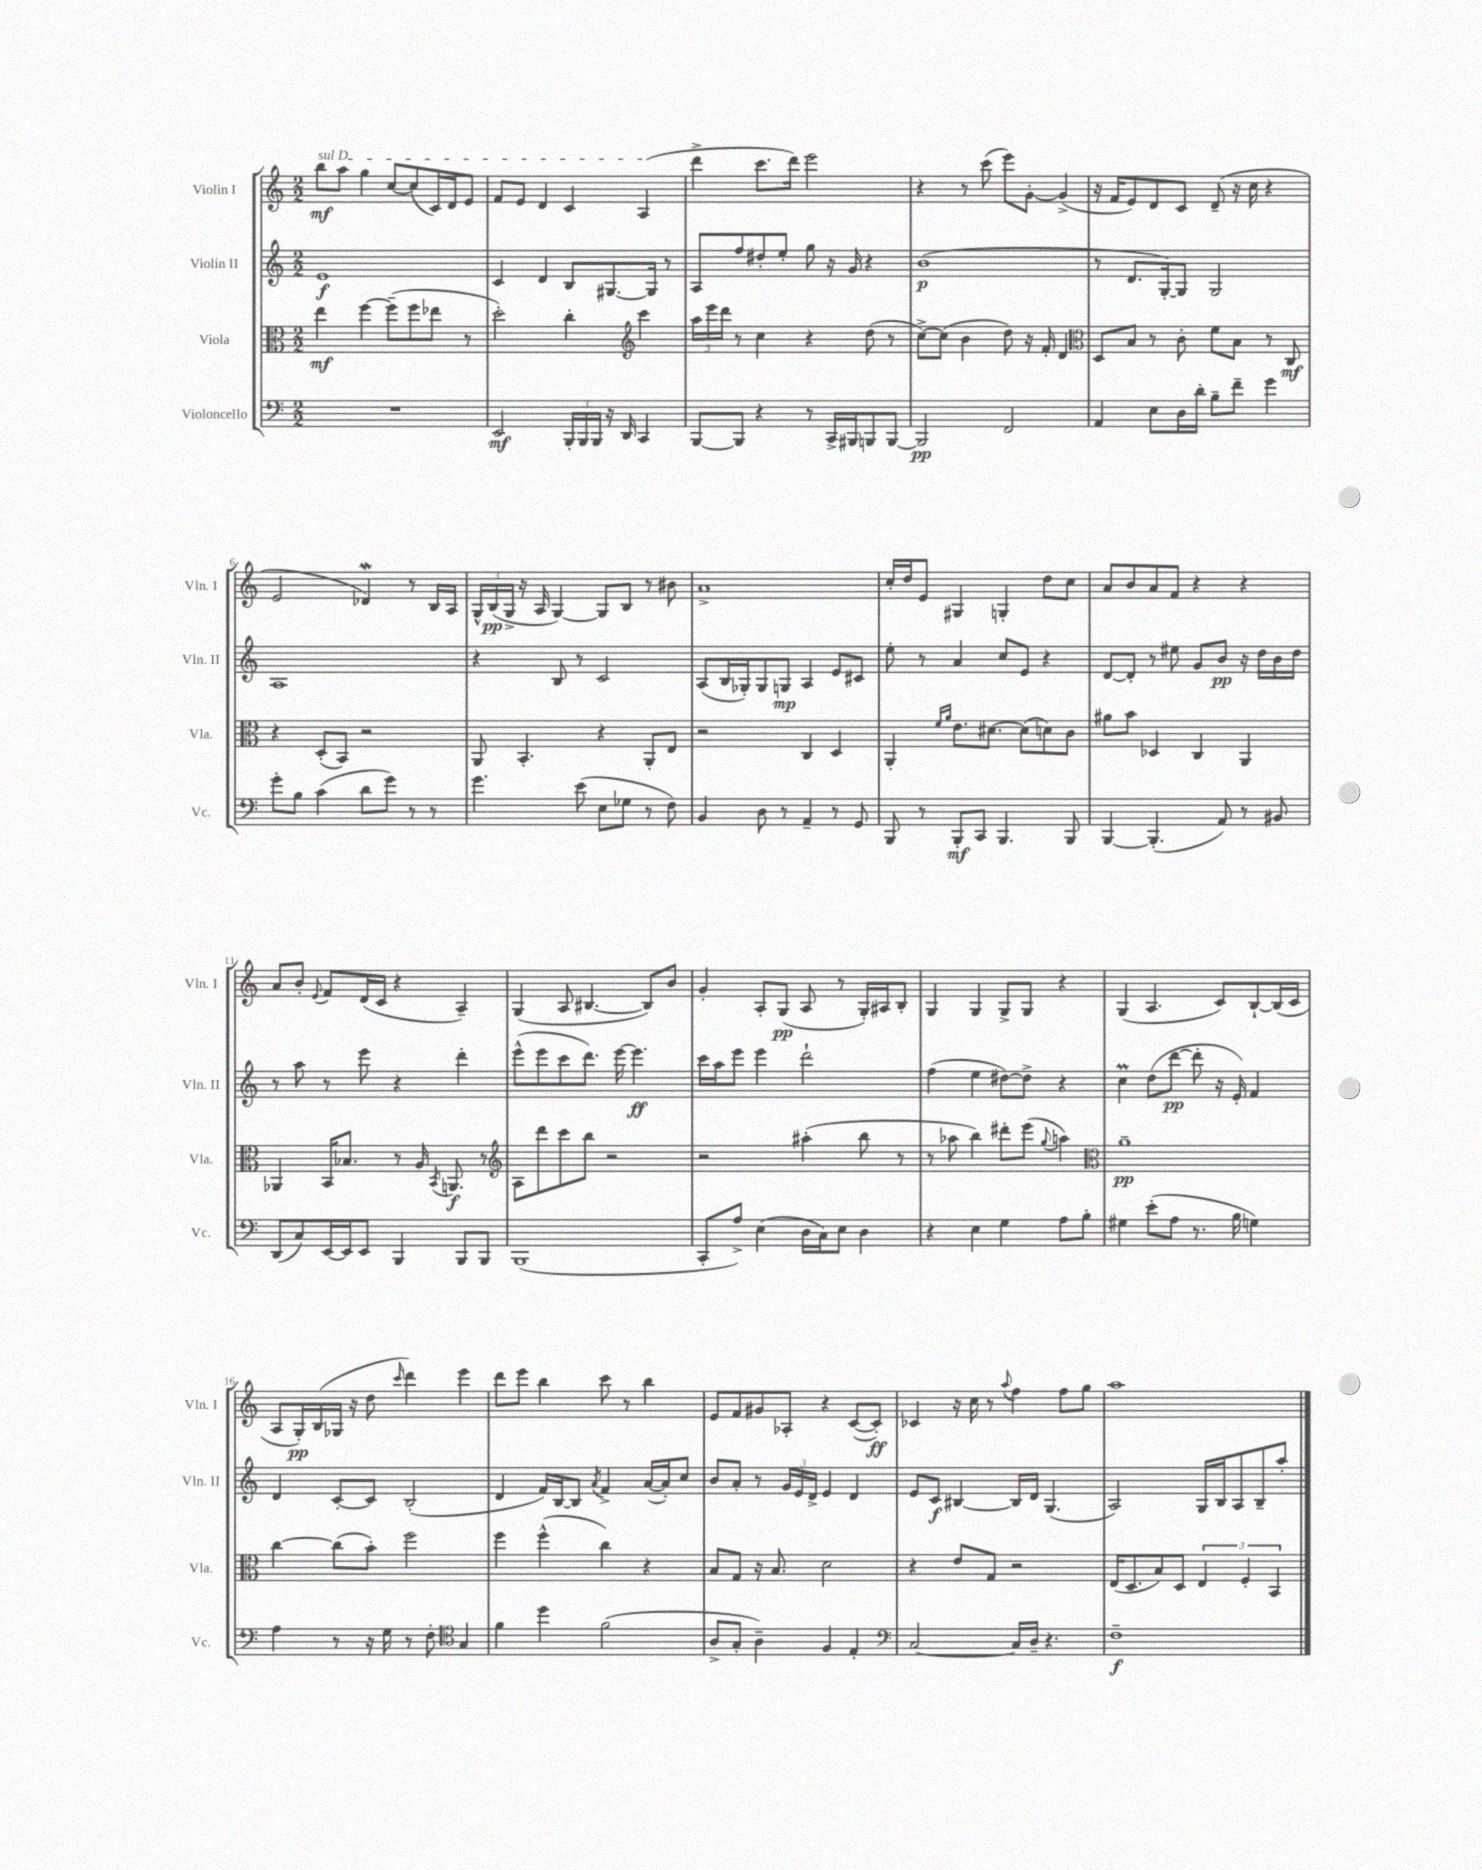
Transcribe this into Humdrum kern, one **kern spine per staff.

**kern	**kern	**kern	**kern
*staff4	*staff3	*staff2	*staff1
*clefF4	*clefC3	*clefG2	*clefG2
*k[]	*k[]	*k[]	*k[]
*M2/2	*M2/2	*M2/2	*M2/2
1r	4ee	1e	8bb
.	.	.	8aa
.	[4ff	.	4gg
.	(8ff~]	.	[8cc
.	8ff	.	(8cc]
.	8ee-	.	16c)
.	.	.	16d
.	8r	.	8e
=	=	=	=
2EE	2dd')	4c	8f
.	.	.	8e
.	.	4d	4d
24BBB'	4cc'	8B	4c
24BBB	.	.	.
24BBB	.	.	.
16r	.	[8.G#	.
16DD	.	.	.
*	*clefG2	*	*
4CC	4ccc	.	(4A
.	.	16G#]	.
.	.	8r	.
=	=	=	=
[8BBB	24aa	8A	4ddd^
.	24eee	.	.
.	24ddd	.	.
8BBB]	8r	8ff	.
4r	4cc	8dd#'	8.ccc
.	.	8ee'	.
.	.	.	16ddd)
8r	4r	8gg	2eee
16CC^	.	16r	.
16BBB#	.	16g	.
8BBB	(8dd	4r	.
[8BBB	8r	.	.
=	=	=	=
2BBB]	[8cc^)	(1b	4r
.	(8cc]	.	.
.	4b	.	8r
.	.	.	(8ccc
2FF	8dd)	.	8eee)
.	16r	.	[8g'
.	16f'	.	.
.	4d	.	(4g^]
=	=	=	=
*	*clefC3	*	*
4AA	8D	8r	16r
.	.	.	16f
.	8B	8.d	8e)
8E	8r	.	8d
.	.	[16G')	.
16D	8c'	8G]	8c
16d'	.	.	.
8B~	8f	2G	(8d~
8f~	8B	.	16r
.	.	.	16cc
4g	8r	.	4r
.	8C	.	.
=	=	=	=
8g'	4r	1A	2e
8B	.	.	.
(4c	(8D'	.	.
.	8BB)	.	.
8d	2r	.	4d-)
8g)	.	.	.
8r	.	.	8r
8r	.	.	16B
.	.	.	16A
=	=	=	=
4.g	8AA	4r	24G^^
.	.	.	(24B
.	.	.	24G^
.	4.BB'	.	16r
.	.	.	16A
.	.	8B	[4G)
(8e	.	8r	.
8E	4r	2c	8G]
8G-	.	.	8B
8r	8AA'	.	8r
8F)	8E	.	8b#
=	=	=	=
4BB	2r	(8A	1a^
.	.	16B	.
.	.	16G-')	.
8D	.	8G-	.
8r	.	8G	.
4AA~	4C	4A	.
8r	4D	8e	.
8GG	.	8c#	.
=	=	=	=
8BBB	4AA'	8ee'	16cc'
.	.	.	16dd
8r	.	8r	8e
.	16qqf	.	.
.	16qqa	.	.
8BBB'	8.e	4a	4G#
8CC	.	.	.
.	[8.d#	.	.
4.BBB	.	8cc	4G'
.	(8d#]	8e	.
.	8d)	4r	8dd
8BBB	8c	.	8cc
=	=	=	=
[4BBB	8a#	[8d	8a
.	8b	8d']	8b
(4.BBB']	4D-	8r	8a
.	.	8ee#	8f
.	4C	8g	4r
8AA)	.	8b	.
8r	4AA	16r	4r
.	.	16dd	.
8BB#	.	16b	.
.	.	16dd	.
=	=	=	=
(8DD	4AA-	8r	8a
8C)	.	8aa	8b'
.	.	.	8qqe
[16EE	16BB	8r	8f
16EE]	8.B-	.	.
8EE	.	8eee	(16d
.	.	.	16c
4BBB	8r	4r	4r
.	16A	.	.
.	8qBB	.	.
.	8.AA	.	.
8BBB	.	4ddd'	4A~)
8BBB	8r	.	.
=	=	=	=
*	*clefG2	*	*
(1BBB	8A	(8eee^^	(4G
.	8ddd	8eee	.
.	8ccc	8ccc	8A
.	8bb	8.ddd)	[4.B#
.	2r	.	.
.	.	[16eee	.
.	.	4.eee]	.
.	.	.	8B#])
.	.	.	8b
=	=	=	=
8CC'	2r	16ccc	4g'
.	.	16aa	.
8A^)	.	8eee	.
(4E	.	4eee	8A'
.	.	.	(8G
16D	(4aa#'	2ddd`	8A
16C)	.	.	.
8E	.	.	8r
4D	8bb	.	16G')
.	.	.	16A#
.	8r	.	8B'
=	=	=	=
4r	8r	(4ff	4G
.	8aa-	.	.
4E	4bb)	4ee	4G
4G	8ddd#'	[8dd#)	8G^
.	(8eee	8dd#^]	8G
.	8qqgg	.	.
8A	4aa)	4r	4r
8B'	.	.	.
=	=	=	=
*	*clefC3	*	*
4G#	1a~	4cc	(4G
(8e'	.	(8dd	4.A
8A	.	[8ddd	.
8.r	.	8ddd']	.
.	.	16r	8c)
16B	.	16e')	.
4G)	.	4f	[8B`
.	.	.	(16B]
.	.	.	16c
=	=	=	=
4A	[4cc	4d	8A
.	.	.	16G')
.	.	.	(16B
8r	(8cc]	[8c'	16G-
.	.	.	16r
16r	8b')	8c]	8dd
16G	.	.	.
.	.	.	16qqccc
8r	2ff	(2B'	4ddd)
8F'	.	.	.
*clefC4	*	*	*
4G	.	.	4eee
=	=	=	=
4f	4ff	4d	8ddd
.	.	.	8eee
4dd	(4ff^^	16f)	4bb
.	.	[16B	.
.	.	8B]	.
.	.	8qa	.
(2f	4cc)	4f^	8ccc
.	.	.	8r
.	4r	([16a	4bb
.	.	16a'])	.
.	.	8cc	.
=	=	=	=
8A^	8B	8b	8e
8G'	8G	8a'	8f
4A~)	16r	8r	8g#
.	8.B	.	.
.	.	24g	8A-'
.	.	24e	.
.	.	24d^	.
4F	2d	4e	4r
4E'	.	4d	([8c
.	.	.	8c'])
=	=	=	=
*clefF4	*	*	*
[2C	4r	8e	4c-
.	.	8c	.
.	8e	[4B#	16r
.	.	.	16cc
.	8G	.	8r
.	.	.	8qqaa
16C]	2r	16B#]	4ff
16D~	.	16d	.
4.r	.	(4.G	.
.	.	.	8ff
.	.	.	8gg
=	=	=	=
1F~	(16E	2A)	1aa
.	8.D	.	.
.	8B)	.	.
.	8D	.	.
.	6E	16G	.
.	.	16B	.
.	.	8A	.
.	6F'	.	.
.	.	8B~	.
.	6BB	.	.
.	.	8aa'	.
==	==	==	==
*-	*-	*-	*-
